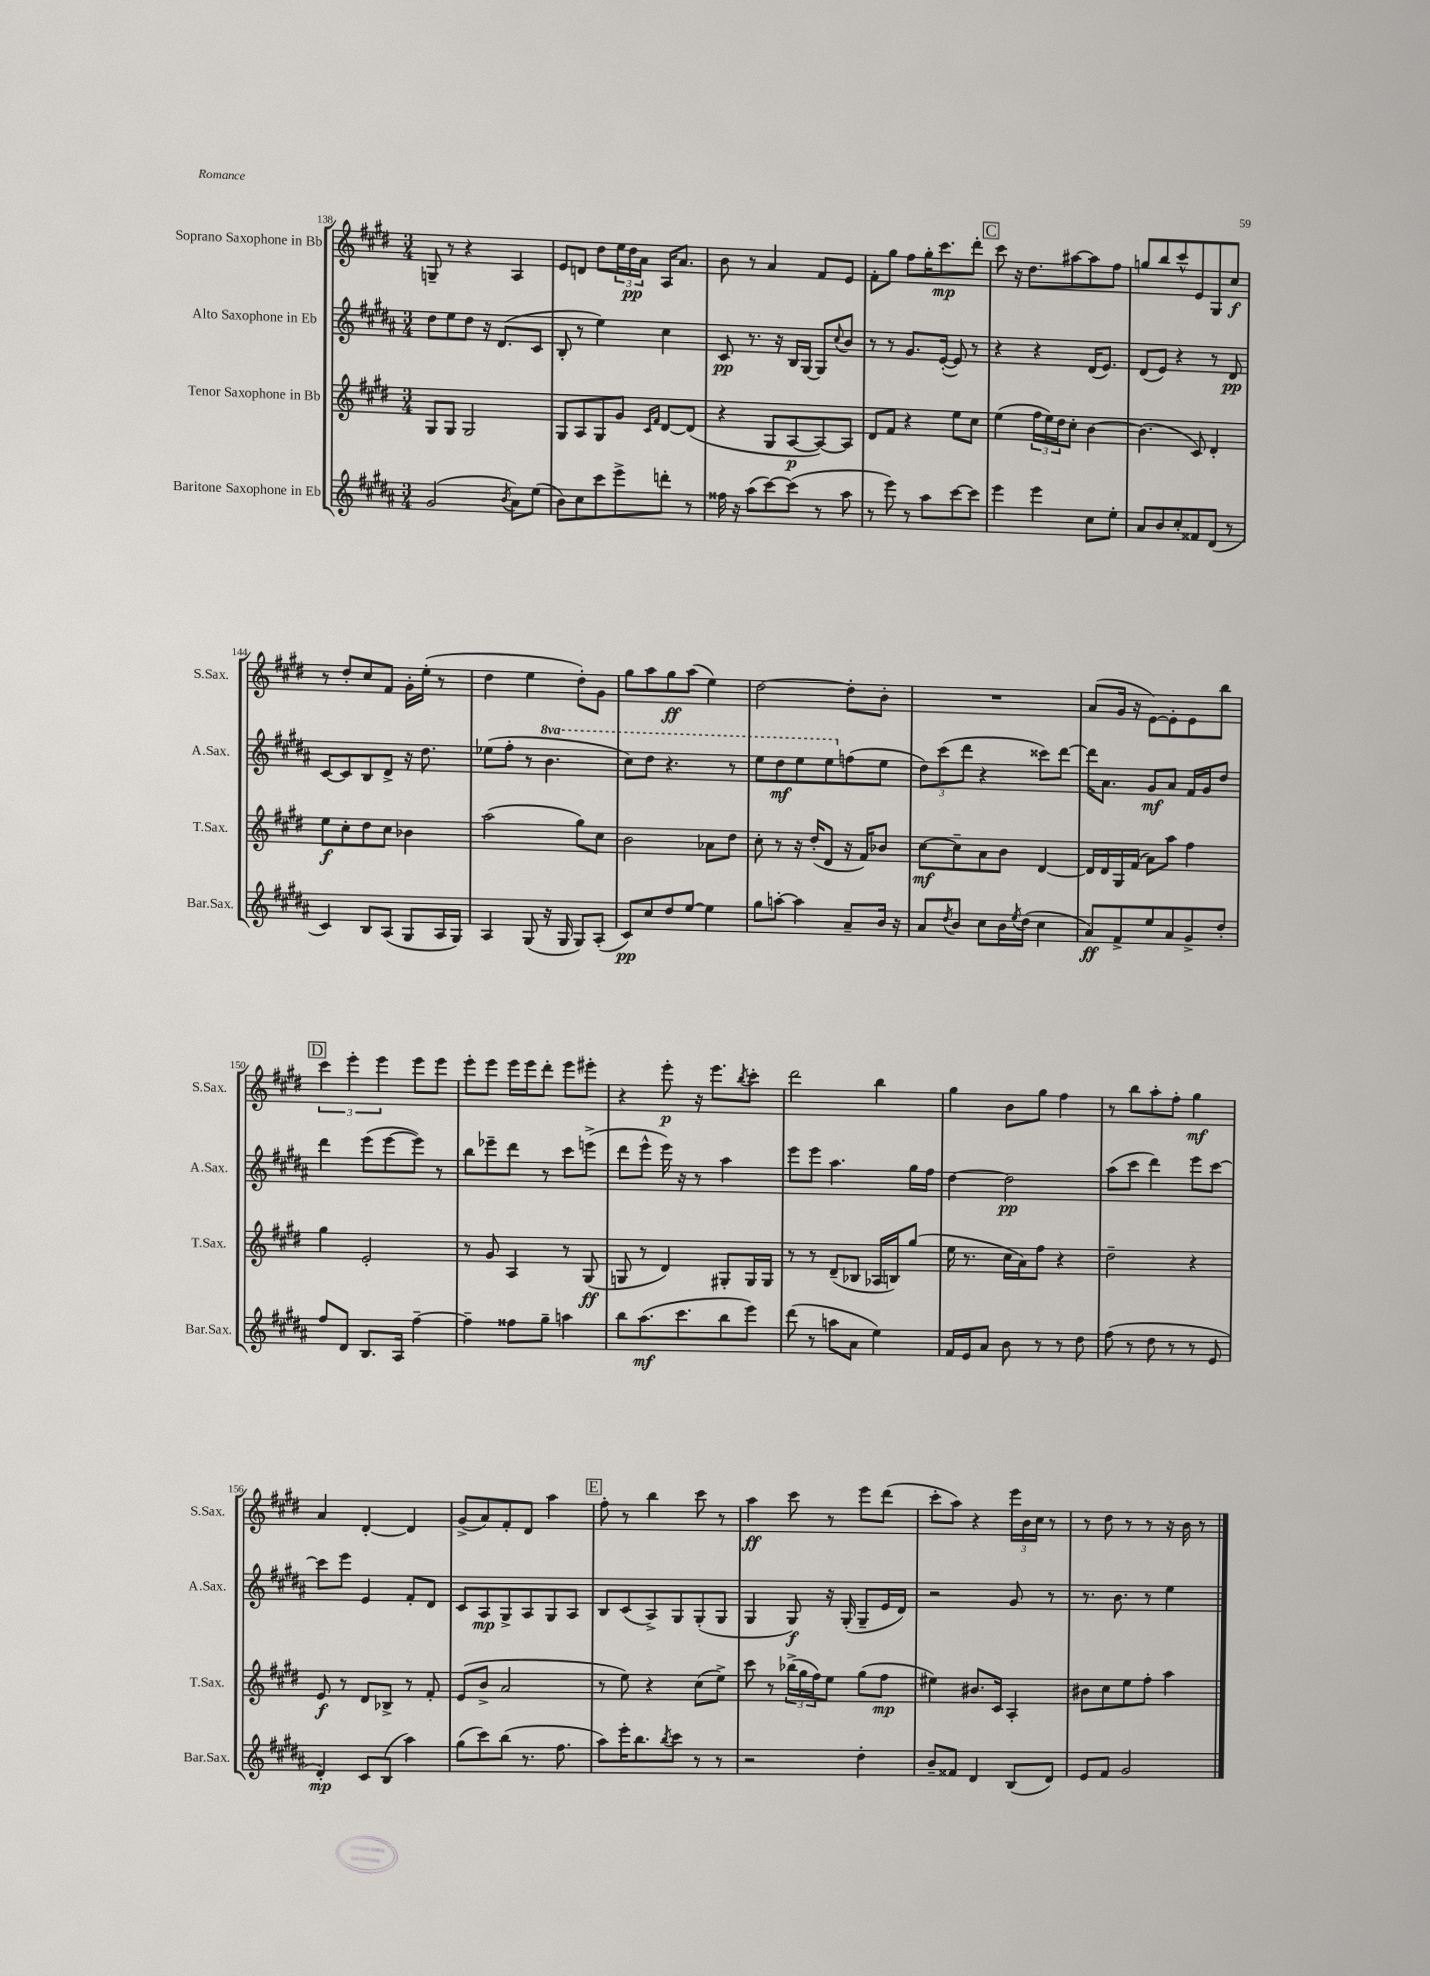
<<
\new StaffGroup <<
\new Staff = "s0" \with { instrumentName = "Soprano Saxophone in Bb" shortInstrumentName = "S.Sax." } {
    \clef treble \key e \major \numericTimeSignature \time 3/4
    g8-- r8 r4 a4 |
    e'8 d'8 dis''8 \tuplet 3/2 { e''16 dis''16\pp a'16 } a16 a'8. |
    b'8 r8 a'4 fis'8 e'8 |
    fis'8-. gis''8 fis''8 gis''16-. cis'''8.\mp dis'''8-. |
    \mark \markup { \box "C" } cis'''8 r16 dis''8. ais''8~ ais''8 fis''8 |
    g''8 b''8 cis'''8-^ e'8 gis8 cis''8\f |
    r8 dis''8-. cis''8 fis'8 gis'16-. e''16-.( r8 |
    dis''4 e''4 dis''8-.) gis'8 |
    gis''8 a''8 gis''8\ff a''8( e''4) |
    dis''2~ dis''8-. b'8-. |
    R2. |
    a'8( gis'16 r16 e'8~) e'8-. e'8 b''8 |
    \mark \markup { \box "D" } \tuplet 3/2 { cis'''4 e'''4-. e'''4 } e'''8 e'''8 |
    e'''8-. e'''8 e'''16 e'''16 dis'''8-. e'''8 eis'''8-. |
    r4 e'''8-.\p r16 e'''8. \acciaccatura { b''8 } cis'''8-. |
    dis'''2 b''4 |
    gis''4 b'8 gis''8 fis''4 |
    r8 b''8 a''8-. fis''8-. gis''4\mf |
    a'4 dis'4~-. dis'4 |
    gis'8->( a'8) fis'8-. dis'8 a''4 |
    \mark \markup { \box "E" } fis''8-. r8 b''4 cis'''8 r8 |
    a''4\ff cis'''8 r8 e'''8 dis'''8( |
    cis'''8-. a''8) r4 \tuplet 3/2 { e'''16 b'16 cis''16 } r8 |
    r8 dis''8 r8 r8 r16 b'16 r8 \bar "|." |
}
\new Staff = "s1" \with { instrumentName = "Alto Saxophone in Eb" shortInstrumentName = "A.Sax." } {
    \clef treble \key b \major \numericTimeSignature \time 3/4 \set Staff.ottavationMarkups = #ottavation-simple-ordinals
    dis''8 e''8 dis''8 r16 dis'8.( cis'8 |
    b8-. r8 e''4) cis''4 |
    cis'8\pp r8. r16 b16 gis16~ gis8 \appoggiatura { cis''8 } b'8 |
    r8 r8 gis'8. e'16~-.( e'8) r8 |
    \mark \markup { \box "C" } r4 r4 dis'16( e'8.) |
    dis'8( e'8) r4 r8 dis'8\pp |
    cis'8~ cis'8 b8 dis'8-> r16 dis''8. |
    ees''8( fis''8-. r8 \ottava #1 b''4. |
    cis'''8) dis'''8 r4. r8 |
    e'''8 dis'''8\mf e'''8 e'''8 \ottava #0 f''8( e''8 |
    \tuplet 3/2 { dis''8) cis'''8( dis'''8 } r4 cisis'''8) dis'''8~ |
    dis'''16 ais'8. gis'8\mf ais'8 fis'16 gis'16 dis''8 |
    \mark \markup { \box "D" } dis'''4 e'''8( e'''8~ e'''8) r8 |
    b''8 ees'''8-- dis'''8 r8 cis'''8 e'''8->( |
    dis'''8 e'''8-^ e'''16) r16 r8 ais''4 |
    e'''8 e'''8 ais''4. gis''16 fis''16 |
    dis''4~ dis''2\pp |
    ais''8( cis'''8 dis'''4) e'''8 cis'''8~ |
    cis'''8 e'''8 e'4 fis'8-. dis'8 |
    cis'8 ais8\mp gis8-> ais8 gis8 ais8 |
    \mark \markup { \box "E" } b8 cis'8( ais8->) gis8 gis8-.( gis8 |
    gis4 gis8\f) r16 gis16-.( gis8-- e'16 dis'16) |
    r2 gis'8 r8 |
    r8. b'8. r8 e''4 \bar "|." |
}
\new Staff = "s2" \with { instrumentName = "Tenor Saxophone in Bb" shortInstrumentName = "T.Sax." } {
    \clef treble \key e \major \numericTimeSignature \time 3/4
    gis8 gis8 gis2 |
    gis8 a8 gis8 gis'8 \grace { cis'16 fis'16 } dis'8~ dis'8( |
    r4 gis8 a8~\p a8~) a8 |
    dis'8 fis'8 r4 e''8 cis''8 |
    \mark \markup { \box "C" } e''4( \tuplet 3/2 { fis''16 e''16) dis''16 } cis''8-. b'4~ |
    b'4.( cis'8) dis'4-. |
    e''8\f cis''8-. dis''8 cis''8 bes'4 |
    a''2( gis''8) cis''8 |
    b'2 aes'8 dis''8 |
    cis''8-. r8 r16 dis''16-.( dis'8 r16 fis'16) bes'8 |
    cis''8~\mf cis''8-- a'8 b'8 dis'4~ |
    dis'16 dis'16 gis16 fis'16( a'8) a''8 fis''4 |
    \mark \markup { \box "D" } gis''4 e'2-. |
    r8 gis'8 a4 r8 gis8\ff( |
    g8 r8 dis'4) gis8-. gis16 gis16 |
    r8 r8 dis'8--( bes8 aes16 b16) gis''8( |
    e''16 r8. cis''16 a'16) fis''8 r4 |
    dis''2-- r4 |
    e'8\f r8 dis'8 bes8-> r8 fis'8-. |
    e'8( b'8-> a'2 |
    \mark \markup { \box "E" } r8 e''8) r4 cis''8( e''8->) |
    cis'''8 r8 \tuplet 3/2 { bes''16->( gis''16 fis''16) } e''8 gis''8( fis''8\mp |
    eis''4) bis'8. cis'16 a4-. |
    bis'8 cis''8 e''8 fis''8-. a''4 \bar "|." |
}
\new Staff = "s3" \with { instrumentName = "Baritone Saxophone in Eb" shortInstrumentName = "Bar.Sax." } {
    \clef treble \key b \major \numericTimeSignature \time 3/4
    gis'2( \acciaccatura { b'8 } ais'8) e''8( |
    b'8) cis''8 cis'''8 e'''8-> d'''8-. r8 |
    fisis''16 r16 ais''8( cis'''8~) cis'''8( r8 ais''8 |
    r8 e'''8) r8 ais''8 cis'''8~ cis'''8 |
    \mark \markup { \box "C" } e'''4 e'''4 cis''8 e''8-. |
    ais'8 b'8 cis''8-. fisis'8 dis'8( r8 |
    cis'4) b8 ais8( gis8 ais16 gis16) |
    ais4 gis8( r16 gis16 gis8) ais8-.( |
    cis'8\pp) cis''8 dis''8 e''8~ e''4 |
    gis''8 a''8~-. a''4 ais'8-- b'16 r16 |
    ais'8 \acciaccatura { dis''8 } b'8 cis''8 b'16 \acciaccatura { e''8 } dis''16( cis''4 |
    ais'8\ff) fis'8-> e''8 ais'8 gis'8-> dis''8-. |
    \mark \markup { \box "D" } fis''8 dis'8 b8. ais16 fis''4~-- |
    fis''4-- fisis''8 gis''8-- a''4 |
    b''8 ais''8.\mf( cis'''8. b''8 e'''8) |
    dis'''8( r8 a''8 ais'8 e''4) |
    fis'16 e'16 ais'8 b'8 r8 r8 dis''8 |
    fis''8( r8 dis''8 r8 r8 e'8 |
    dis'4-.\mp) cis'8 b8( ais''4) |
    gis''8( cis'''8) b''8( r8. fis''8. |
    \mark \markup { \box "E" } ais''8) e'''16-. b''8. \acciaccatura { b''8 } cis'''8 r8 r8 |
    r2 dis''4-. |
    b'8-- fisis'8 dis'4 b8( dis'8) |
    e'8 fis'8 gis'2 \bar "|." |
}
>>
>>
\layout { \context { \Score currentBarNumber = #138 } }
